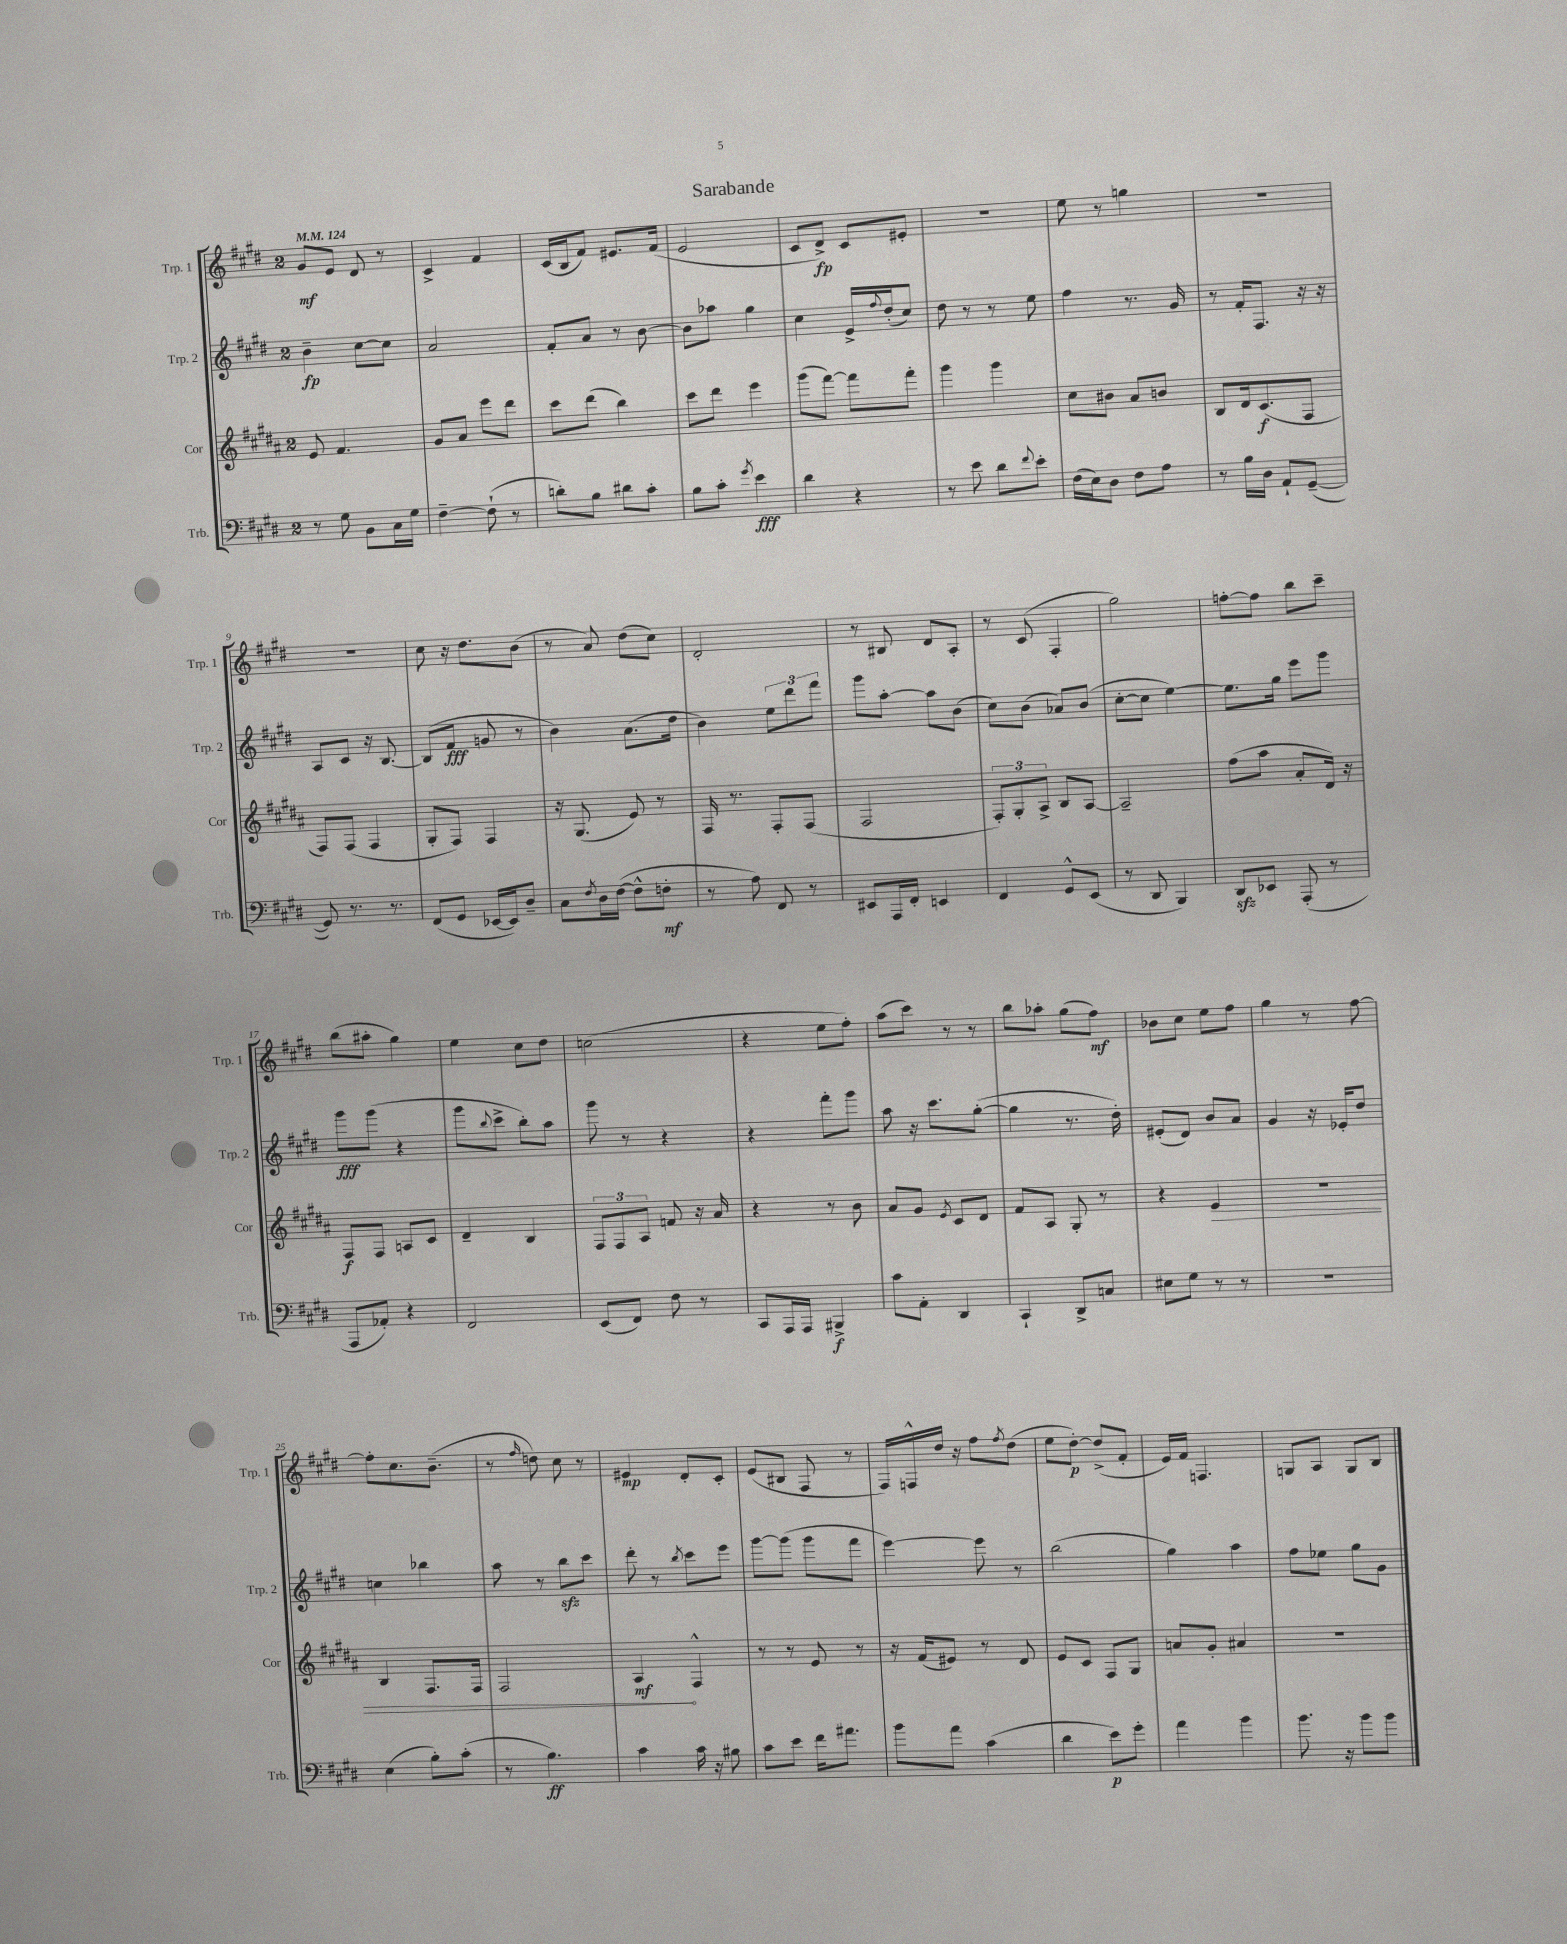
\header { title = "Sarabande" }
<<
\new StaffGroup <<
\new Staff = "s0" \with { instrumentName = "Trp. 1" shortInstrumentName = "Trp. 1" } {
    \clef treble \key e \major \once \override Staff.TimeSignature.style = #'single-digit \time 2/4 \tempo 4 = 124
    gis'8\mf e'8 dis'8 r8 |
    cis'4-> fis'4 |
    cis'16( b16 fis'8) eis'8. fis'16( |
    e'2 |
    cis'8 dis'8->\fp) cis'8 eis'8-. |
    r2 |
    e''8 r8 g''4 |
    R2 |
    r2 |
    cis''8 r16 dis''8. b'8( |
    r8 a'8) dis''8( cis''8) |
    dis'2-. |
    r8 bis8 dis'8 a8-. |
    r8 cis'8( fis4-. |
    gis''2) |
    f''8~-. f''8 b''8 cis'''8-- |
    b''8( ais''8-. gis''4) |
    e''4 cis''8 dis''8 |
    c''2( |
    r4 e''8 fis''8-.) |
    a''8( cis'''8) r8 r8 |
    b''8 aes''8-. gis''8( fis''8\mf) |
    bes'8 cis''8 e''8 fis''8 |
    gis''4 r8 fis''8~ |
    fis''8-. cis''8. b'8.--( |
    r8 \grace { fis''16 } d''8) cis''8 r8 |
    eis'4\mp dis'8-. cis'8-. |
    e'8( bis8 fis8 r8 |
    fis16) f16-^ dis''16 r16 fis''8 \acciaccatura { fis''8 } dis''8( |
    e''8 dis''8~-.\p) dis''8->( fis'8-. |
    e'16) fis'16 f4. |
    g8 a8 g8 b8 \bar "|." |
}
\new Staff = "s1" \with { instrumentName = "Trp. 2" shortInstrumentName = "Trp. 2" } {
    \clef treble \key e \major \once \override Staff.TimeSignature.style = #'single-digit \time 2/4
    b'4--\fp cis''8~ cis''8 |
    a'2 |
    fis'8-. a'8 r8 b'8~ |
    b'8 aes''8 gis''4 |
    cis''4 e'16-> \appoggiatura { fis''8 } dis''16-.( cis''8) |
    dis''8 r8 r8 e''8 |
    fis''4 r8. gis'16 |
    r8 fis'16-. fis8. r16 r16 |
    a8 cis'8 r16 b8.~ |
    b8( fis'8\fff g'8 r8 |
    b'4) a'8.( dis''16 |
    b'4) \tuplet 3/2 { e''8 dis'''8 fis'''8 } |
    gis'''8 a''8~-. a''8 b'8( |
    cis''8) b'8( aes'8) b'8( |
    cis''8~-. cis''8 e''4~) |
    e''8. gis''16 e'''8 gis'''8 |
    gis'''8\fff gis'''8( r4 |
    gis'''8 \appoggiatura { b''8 } cis'''8-> b''8-.) a''8 |
    gis'''8 r8 r4 |
    r4 fis'''8-. gis'''8 |
    a''8 r16 cis'''8. gis''8~-.( |
    gis''4 r8. dis''16-.) |
    eis'8-.( dis'8) b'8 a'8 |
    gis'4 r16 ees'16-. dis''8 |
    c''4 bes''4 |
    a''8 r8 b''8\sfz cis'''8 |
    dis'''8-. r8 \acciaccatura { b''8 } cis'''8 e'''8 |
    gis'''8~ gis'''8( gis'''8 fis'''8 |
    e'''4~) e'''8 r8 |
    b''2( |
    gis''4) a''4 |
    fis''8 ees''8 gis''8 gis'8 \bar "|." |
}
\new Staff = "s2" \with { instrumentName = "Cor" shortInstrumentName = "Cor" } {
    \clef treble \key b \major \once \override Staff.TimeSignature.style = #'single-digit \time 2/4
    e'8 fis'4. |
    gis'8 ais'8 e'''8 dis'''8 |
    cis'''8 dis'''8( b''4) |
    cis'''8 dis'''8 e'''4 |
    gis'''8( fis'''8~) fis'''8 fis'''8-. |
    gis'''4 gis'''4 |
    cis''8 bis'8 ais'8 b'8 |
    b8 dis'16 cis'8.\f( fis8 |
    fis8) fis8( fis4 |
    gis8-. fis8) fis4 |
    r16 gis8.( e'8) r8 |
    fis16 r8. fis8-. fis8( |
    fis2 |
    \tuplet 3/2 { fis8-.) gis8-. ais8-> } b8 ais8~ |
    ais2-- |
    fis''8( ais''8 ais'8-. dis'16) r16 |
    fis8\f fis8 a8 cis'8 |
    dis'4-- b4 |
    \tuplet 3/2 { fis8 fis8 ais8 } f'8 r16 ais'16 |
    r4 r8 b'8 |
    ais'8 gis'8 \acciaccatura { e'8 } cis'8 dis'8 |
    fis'8 ais8 gis8-. r8 |
    r4 \once \override Hairpin.circled-tip = ##t e'4\> |
    r2 |
    b4 fis8. fis16 |
    fis2 |
    ais4\mf\! fis4-^ |
    r8 r8 e'8 r8 |
    r16 fis'16( eis'8) r8 dis'8 |
    e'8 cis'8 fis8 gis8 |
    a'8 gis'8-. ais'4 |
    R2 \bar "|." |
}
\new Staff = "s3" \with { instrumentName = "Trb." shortInstrumentName = "Trb." } {
    \clef bass \key e \major \once \override Staff.TimeSignature.style = #'single-digit \time 2/4
    r8 gis8 b,8 cis16 gis16 |
    fis4~-- fis8-!( r8 |
    d'8-.) b8 dis'8 cis'8-. |
    b8 cis'8-. \acciaccatura { gis'8 } e'4\fff |
    dis'4 r4 |
    r8 e'8 dis'8 \appoggiatura { fis'8 } e'8-. |
    fis16( e16) dis8 fis8 a8 |
    r8 b16 dis16 a,8-! gis,8~--( |
    gis,8) r8. r8. |
    fis,8( gis,8 ees,16~ ees,16) dis8-- |
    cis8 \acciaccatura { fis8 } dis16 fis16~( fis8-^ f8-.\mf |
    r8 a8) fis,8 r8 |
    eis,8 a,,16 fis,16-. e,4 |
    fis,4 gis,8-^ e,8( |
    r8 dis,8 b,,4) |
    dis,8\sfz ees,8 a,,8-.( r8 |
    a,,8 aes,8-.) r4 |
    fis,2 |
    e,8( fis,8) fis8 r8 |
    cis,8 a,,16 a,,16 bis,,4->\f |
    cis'8 a,8-. dis,4 |
    cis,4-! dis,8-> c8 |
    eis8 gis8 r8 r8 |
    r2 |
    e4( b8-.) cis'8-.( |
    r8 b4.\ff) |
    cis'4 cis'16 r16 bis8 |
    cis'8 e'8 fis'16 ais'8. |
    b'8 a'8 cis'4( |
    dis'4 e'8\p) gis'8-. |
    a'4 b'4 |
    b'8. r16 b'8 b'8 \bar "|." |
}
>>
>>
